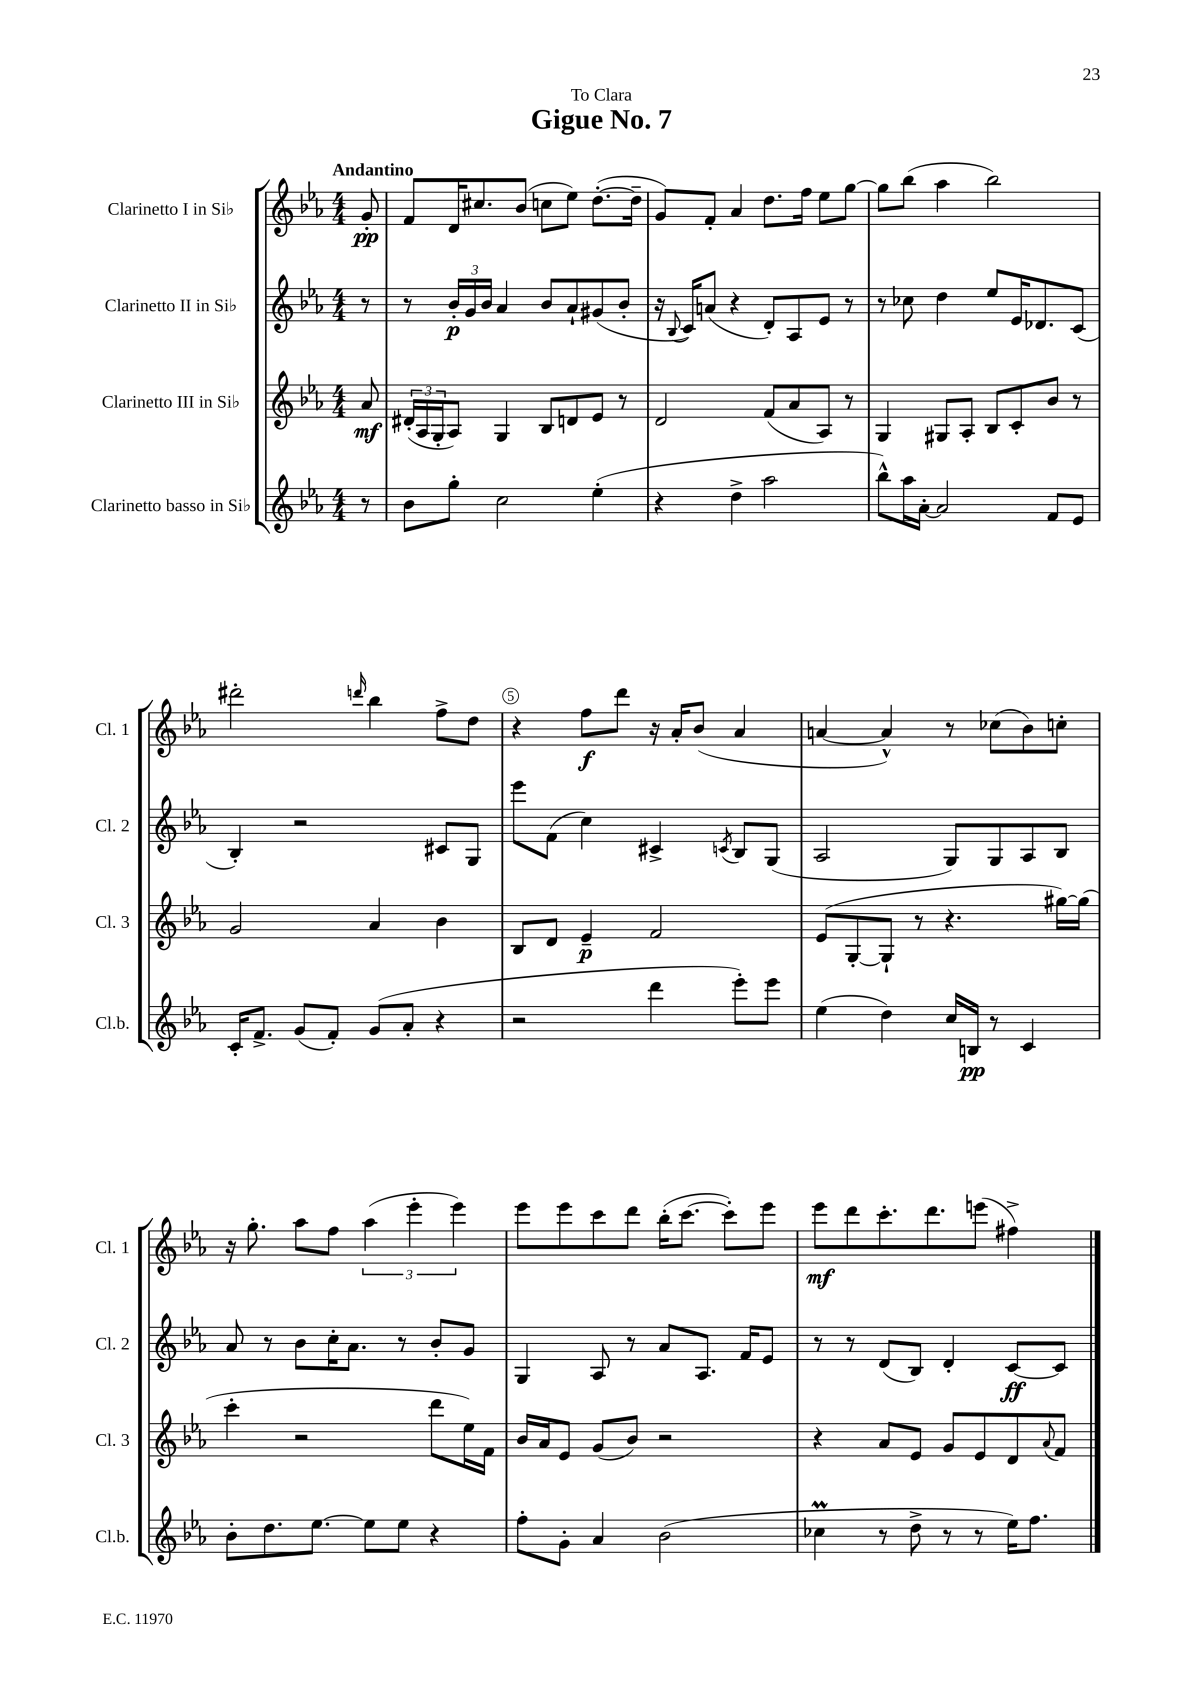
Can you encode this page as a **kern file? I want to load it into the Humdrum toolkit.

**kern	**kern	**kern	**kern
*staff4	*staff3	*staff2	*staff1
*clefG2	*clefG2	*clefG2	*clefG2
*k[b-e-a-]	*k[b-e-a-]	*k[b-e-a-]	*k[b-e-a-]
*M4/4	*M4/4	*M4/4	*M4/4
8r	8a-	8r	8g'
=	=	=	=
8b-	(24d#'	8r	8f
.	24A-	.	.
.	24G'	.	.
8gg'	8A-)	24b-'	16d
.	.	24g	.
.	.	.	8.cc#
.	.	24b-	.
2cc	4G	4a-	.
.	.	.	(8b-
.	8B-	8b-	8cc
.	8d	8a-`	8ee-)
(4ee-'	8e-	(8g#	([8.dd'
.	8r	8b-'	.
.	.	.	16dd~]
=	=	=	=
4r	2d	16r	8g)
.	.	8qqB-	.
.	.	16c)	.
.	.	(8a	8f'
4dd^	.	4r	4a-
2aa-	(8f	8d')	8.dd
.	8a-	8A-	.
.	.	.	16ff
.	8A-)	8e-	8ee-
.	8r	8r	[8gg
=	=	=	=
8bb-^^)	4G	8r	8gg]
16aa-	.	8cc-	(8bb-
[16a-'	.	.	.
2a-]	8G#	4dd	4aa-
.	8A-'	.	.
.	8B-	8ee-	2bb-)
.	8c'	16e-	.
.	.	8.d-	.
8f	8b-	.	.
8e-	8r	(8c	.
=	=	=	=
16c'	2g	4B-')	2ddd#'
8.f^	.	.	.
(8g	.	2r	.
8f')	.	.	.
.	.	.	16qqddd
(8g	4a-	.	4bb-
8a-'	.	.	.
4r	4b-	8c#	8ff^
.	.	8G	8dd
=	=	=	=
2r	8B-	8eee-	4r
.	8d	(8f	.
.	4e-~	4cc)	8ff
.	.	.	8ddd
4ddd	2f	4c#^	16r
.	.	.	16a-'
.	.	.	(8b-
.	.	8qc	.
8eee-')	.	8B-	4a-
8eee-	.	(8G	.
=	=	=	=
(4ee-	(8e-	2A-	[4a
.	[8G'	.	.
4dd)	8G`]	.	4a^^])
.	8r	.	.
16cc	4.r	8G)	8r
16B	.	.	.
8r	.	8G	(8cc-
4c	.	8A-	8b-)
.	[16gg#)	8B-	8cc'
.	(16gg#]	.	.
=	=	=	=
8b-'	4ccc'	8a-	16r
.	.	.	8.gg'
8.dd	.	8r	.
.	2r	8b-	8aa-
[8.ee-	.	.	.
.	.	16cc'	8ff
.	.	8.a-	.
8ee-]	.	.	(6aa-
8ee-	.	8r	.
.	.	.	6eee-'
4r	8ddd	8b-'	.
.	.	.	6eee-)
.	16ee-)	8g	.
.	16f	.	.
=	=	=	=
8ff'	16b-	4G	8eee-
.	16a-	.	.
8g'	8e-	.	8eee-
4a-	(8g	8A-	8ccc
.	8b-)	8r	8ddd
(2b-	2r	8a-	(16bb-'
.	.	.	[8.ccc
.	.	8.A-	.
.	.	.	8ccc'])
.	.	16f	.
.	.	8e-	8eee-
=	=	=	=
4cc-	4r	8r	8eee-
.	.	8r	8ddd
8r	8a-	(8d	8.ccc'
8dd^	8e-	8B-)	.
.	.	.	8.ddd
8r	8g	4d'	.
8r	8e-	.	(8eee
16ee-)	8d	[8c	4ff#^)
8.ff	.	.	.
.	8qqa-	.	.
.	8f	8c]	.
==	==	==	==
*-	*-	*-	*-
